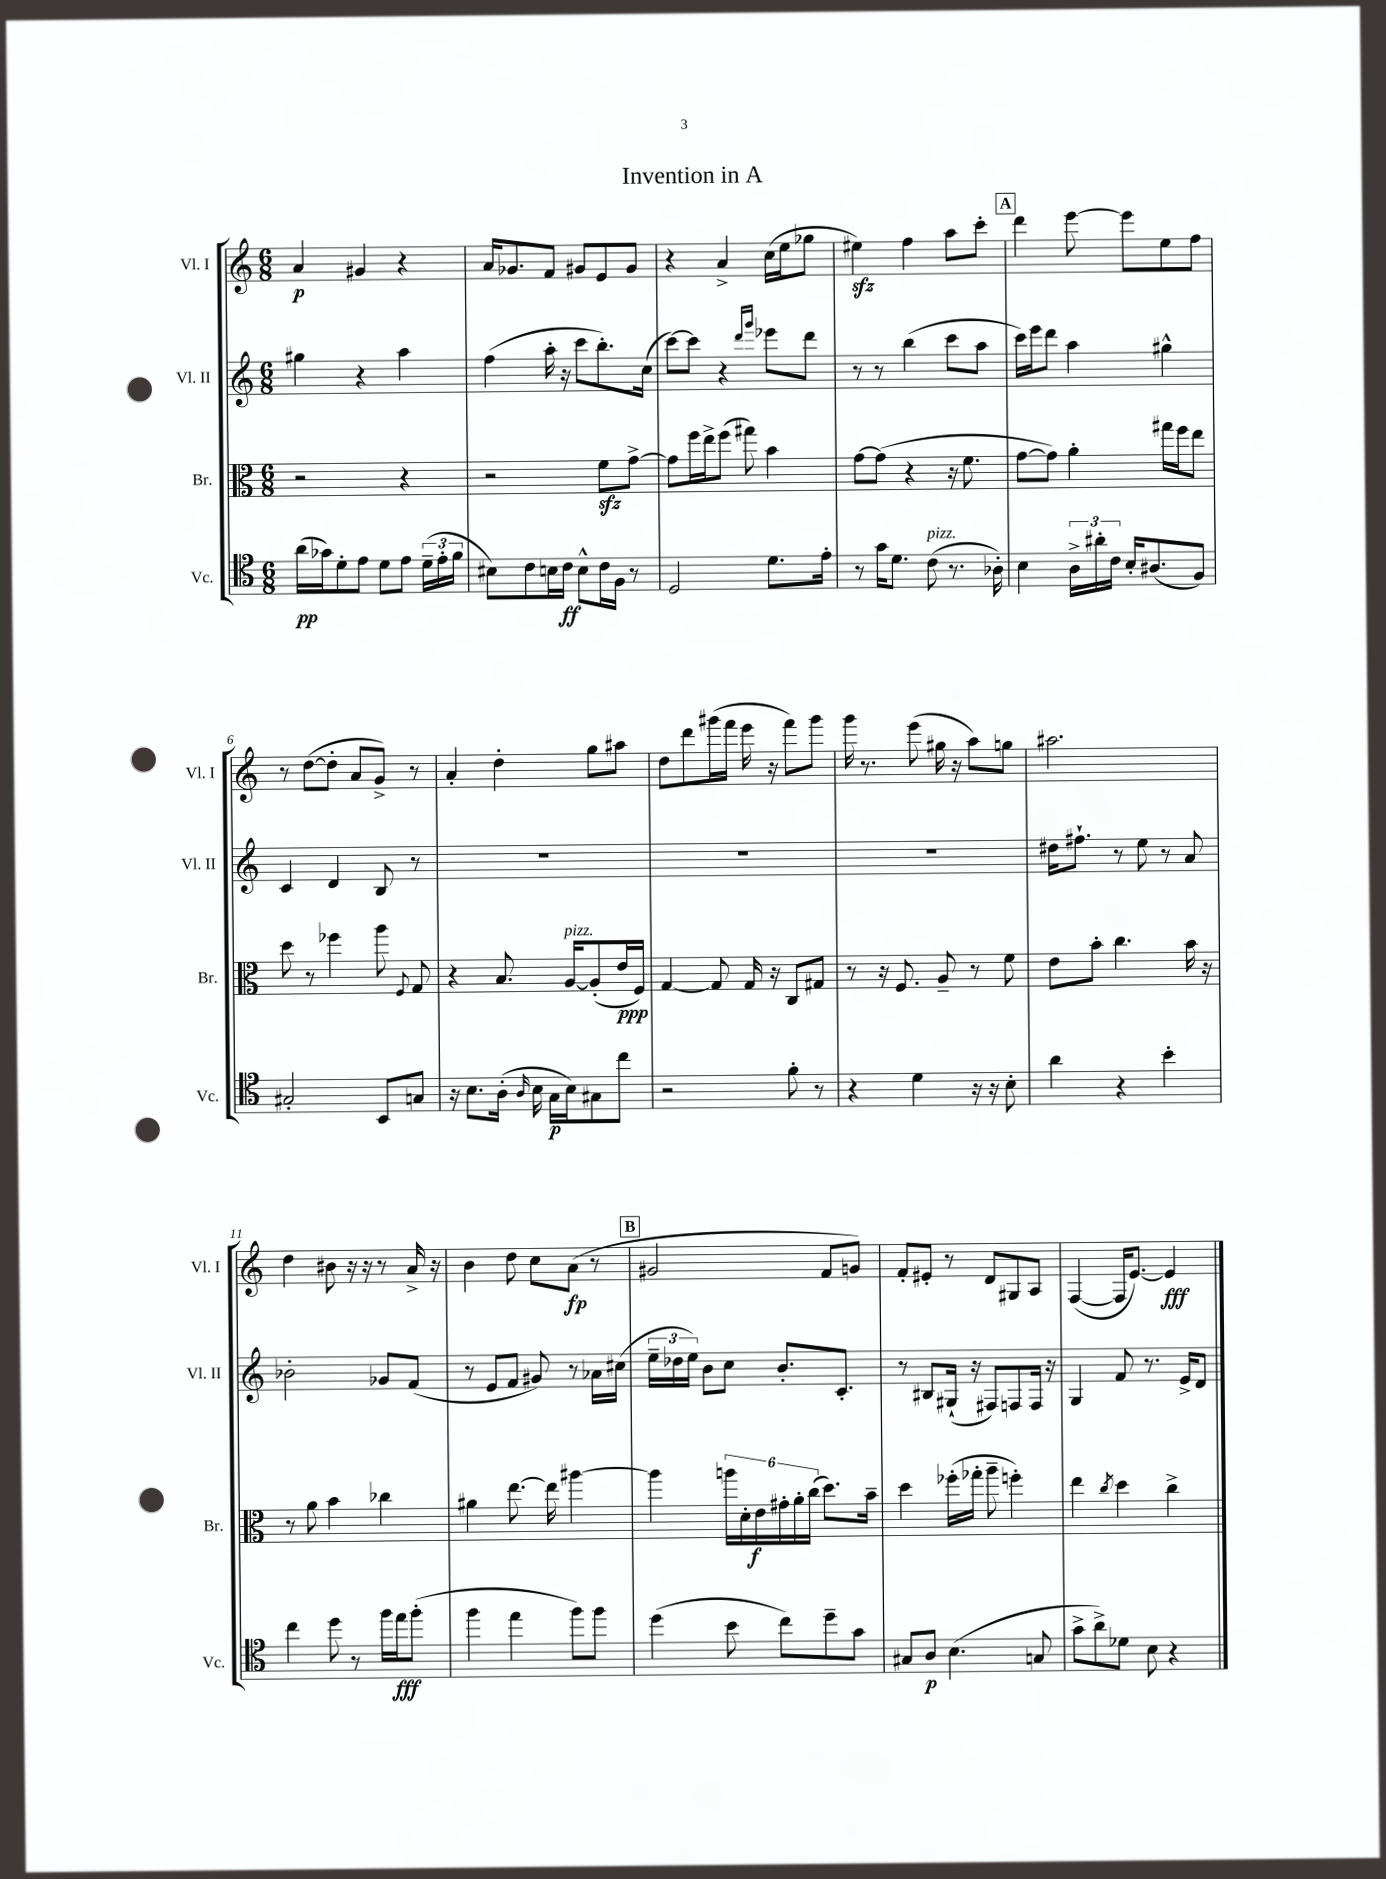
\header { title = "Invention in A" }
<<
\new StaffGroup <<
\new Staff = "s0" \with { instrumentName = "Vl. I" shortInstrumentName = "Vl. I" } {
    \clef treble \key c \major \numericTimeSignature \time 6/8
    \autoBeamOff a'4\p gis'4 r4 |
    a'16[ ges'8. f'8] gis'8[ e'8 gis'8] |
    r4 a'4-> c''16[( e''16 ges''8] |
    eis''4\sfz) f''4 a''8[ c'''8]-. |
    \mark \markup { \box "A" } d'''4 e'''8~ e'''8[ e''8 f''8] |
    r8 d''8[~( d''8]-. a'8[ g'8]->) r8 |
    a'4-. d''4-. g''8[ ais''8] |
    d''8[ d'''8 gis'''16( f'''16] e'''16 r16 f'''8[) gis'''8] |
    g'''16 r8. e'''8( gis''16 r16 a''8[) g''8] |
    ais''2. |
    d''4 bis'8 r16 r16 r8 a'16-> r16 |
    b'4 d''8 c''8[ a'8]\fp( r8 |
    \mark \markup { \box "B" } gis'2 f'8[ g'8]) |
    f'8[-. eis'8]-. r8 d'8[ gis8 a8] |
    f4~( f16[ e'8.]~) e'4\fff \bar "|." |
}
\new Staff = "s1" \with { instrumentName = "Vl. II" shortInstrumentName = "Vl. II" } {
    \clef treble \key c \major \numericTimeSignature \time 6/8
    \autoBeamOff gis''4 r4 a''4 |
    f''4( a''16-. r16 c'''8[ b''8.-.) c''16]( |
    c'''8[~) c'''8] r4 \grace { d'''16[ g'''16] } ees'''8[ d'''8] |
    r8 r8 b''4( c'''8[ a''8] |
    \mark \markup { \box "A" } c'''16[) e'''16 d'''8] a''4 gis''4-^ |
    c'4 d'4 b8 r8 |
    R2. |
    R2. |
    R2. |
    dis''16[ fis''8.]-! r8 e''8 r8 a'8 |
    bes'2-. ges'8[ f'8]( |
    r8 e'8[ f'8] gis'8) r8 aes'16[ cis''16]( |
    \mark \markup { \box "B" } \tuplet 3/2 { e''16[-- des''16 e''16]) } b'8[ c''8] b'8.[-. c'8.]-. |
    r8 bis8[ gis16]-!( r16 fis8[) f8 f16] r16 |
    g4 f'8 r8. e'16[-> d'8] \bar "|." |
}
\new Staff = "s2" \with { instrumentName = "Br." shortInstrumentName = "Br." } {
    \clef alto \key c \major \numericTimeSignature \time 6/8
    \autoBeamOff r2 r4 |
    r2 f'8[\sfz g'8]~-> |
    g'8[ f''16 e''16-> f''8]( gis''8) b'4 |
    g'8[~ g'8]( r4 r16 f'8. |
    \mark \markup { \box "A" } g'8[~ g'8]) a'4-. gis''16[ f''16 e''8] |
    d''8 r8 fes''4 a''8 \appoggiatura { f8 } g8 |
    r4 b8. a16[~^\markup { \italic "pizz." } a8-.( e'16\ppp f16]) |
    g4~ g8 g16 r16 c8[ gis8] |
    r8 r16 f8. a8-- r8 f'8 |
    e'8[ b'8]-. c''4. b'16 r16 |
    r8 a'8 b'4 ces''4 |
    ais'4 e''8.~ e''16 ais''4~ |
    \mark \markup { \box "B" } ais''4 \tuplet 6/4 { a''16[ d'16-. e'16\f gis'16-. a'16-. c''16]( } d''8.[) b'16]-- |
    d''4 fes''16[-.( ges''16]-. a''8-- f''4-.) |
    e''4 \acciaccatura { c''8 } d''4 c''4-> \bar "|." |
}
\new Staff = "s3" \with { instrumentName = "Vc." shortInstrumentName = "Vc." } {
    \clef tenor \key c \major \numericTimeSignature \time 6/8
    \autoBeamOff a'16[\pp( ges'16) d'8-. e'8] d'8[ e'8] \tuplet 3/2 { d'16[--( e'16-. f'16] } |
    bis8[) c'8 b16 c'16]\ff b8[-^ c'16 f16] r8 |
    d2 d'8.[ e'16]-. |
    r8 g'16[ d'8.] c'8^\markup { \italic "pizz." }( r8. aes16-.) |
    \mark \markup { \box "A" } b4 \tuplet 3/2 { a16[-> ais'16-. c'16] } b16[-. ais8.( f8]) |
    gis2-. b,8[ g8] |
    r16 b8.[ a16]-.( \grace { a16 } b16 g16[\p b16) gis8 c''8] |
    r2 f'8-. r8 |
    r4 d'4 r16 r16 b8-. |
    a'4 r4 b'4-. |
    c''4 d''8 r8 f''16[ e''16\fff f''8]-.( |
    f''4 e''4 f''8[) f''8] |
    \mark \markup { \box "B" } d''4( b'8 c''8[) d''8-- g'8] |
    gis8[ a8]\p b4.( g8 |
    g'8[-> a'8->) des'8] b8 r4 \bar "|." |
}
>>
>>
